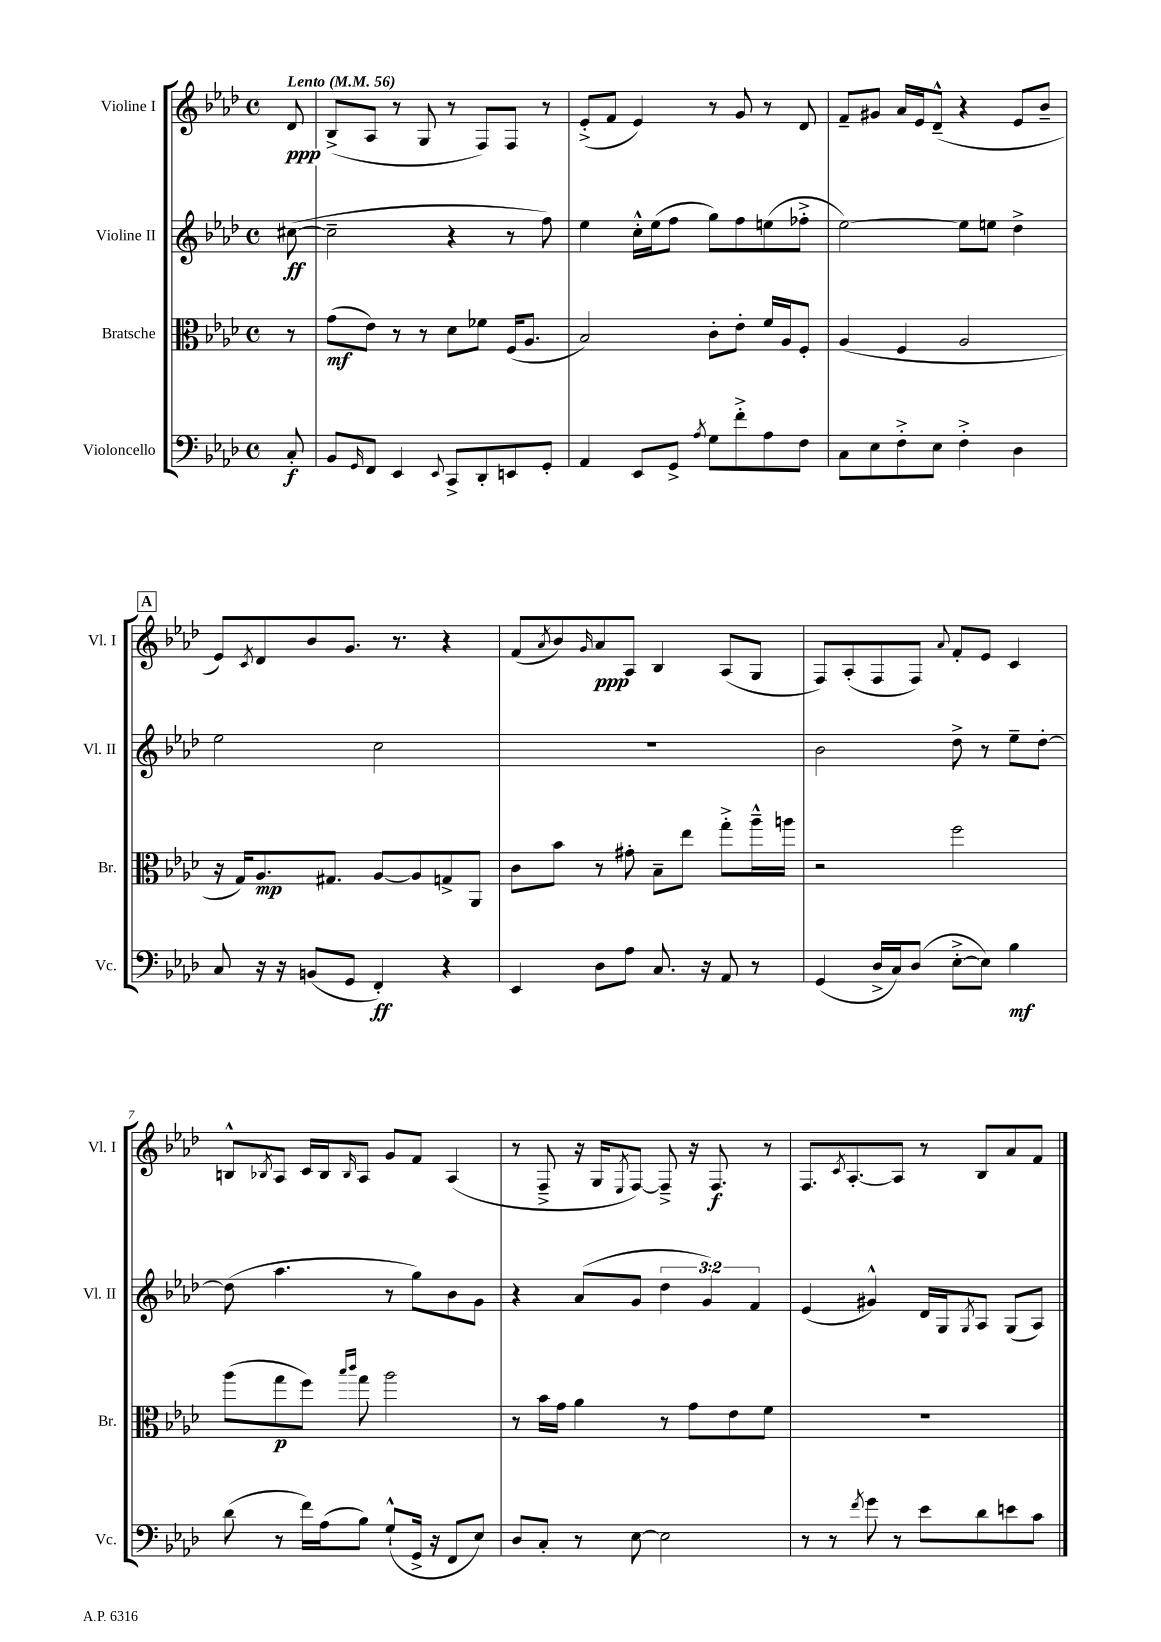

**kern	**kern	**kern	**kern
*staff4	*staff3	*staff2	*staff1
*clefF4	*clefC3	*clefG2	*clefG2
*k[b-e-a-d-]	*k[b-e-a-d-]	*k[b-e-a-d-]	*k[b-e-a-d-]
*M4/4	*M4/4	*M4/4	*M4/4
*met(c)	*met(c)	*met(c)	*met(c)
*MM56	*MM56	*MM56	*MM56
8C'/	8r	([8cc#\	8d-/
=	=	=	=
8BB-/L	(8g\L	2cc#~\]	(8B-^/L
16qqGG/	.	.	.
8FF/J	8e-\J)	.	8A-/J
4EE-/	8r	.	8r
.	8r	.	8G/
8qqEE-/	.	.	.
8CC^/L	8d-\L	4r	8r
8DD-'/	8f-\J	.	8F/L)
8EE/	(16F/LK	8r	8F/J
.	8.A-/J	.	.
8GG'/J	.	8ff\)	8r
=	=	=	=
4AA-/	2B-/)	4ee-\	(8e-'^/L
.	.	.	8f/J
8EE-/L	.	16cc'^^\LL	4e-/)
.	.	(16ee-\J	.
8GG^/J	.	8ff\J	.
8qA-/	.	.	.
8G\L	8c'\L	8gg\L)	8r
8f'^\	8e-'\J	8ff\	8g/
8A-\	16f/LL	(8ee\	8r
.	16A-/J	.	.
8F\J	8F'/J	8ff-'^\J	8d-/
=	=	=	=
8C\L	(4A-/	[2ee-\)	8f~/L
8E-\	.	.	8g#/J
8F'^\	4F/	.	16a-/LL
.	.	.	16e-/J
8E-\J	.	.	(8d-~^^/J
4F'^\	2A-/	8ee-\]L	4r
.	.	8ee\J	.
4D-\	.	4dd-^\	8e-/L
.	.	.	8b-~/J
=	=	=	=
8C/	16r	2ee-\	8e-/L)
.	16G/LK)	.	.
.	.	.	8qc/
16r	8.A-/	.	8d-/
16r	.	.	.
(8BB/L	.	.	8b-/
.	8.G#/J	.	.
8GG/J	.	.	8.g/J
4FF'/)	[8A-/L	2cc\	.
.	.	.	8.r
.	8A-/]	.	.
4r	8G^/	.	4r
.	8AA-/J	.	.
=	=	=	=
4EE-/	8c\L	1r	(8f/L
.	.	.	8qa-/
.	8b-\J	.	8b-/)
.	.	.	16qqg/
8D-\L	8r	.	8a-/
8A-\J	8g#'\	.	8A-/J
8.C/	8B-~\L	.	4B-/
.	8ee-\J	.	.
16r	.	.	.
8AA-/	8gg'^\L	.	(8A-/L
8r	16aa-~^^\L	.	8G/J
.	16aa\JJ	.	.
=	=	=	=
(4GG/	2r	2b-\	8F/L)
.	.	.	(8A-'/
16D-^/LL	.	.	8F/
16C/J)	.	.	.
(8D-/J	.	.	8F/J)
.	.	.	8qqa-/
[8E-'^\L	2ff\	8dd-^\	8f'/L
8E-\]J)	.	8r	8e-/J
4B-\	.	8ee-~\L	4c/
.	.	[8dd-'\J	.
=	=	=	=
(8d-\	(8aa-\L	(8dd-\]	8B^^/L
.	.	.	8qB-/
8r	8gg\	4.aa-\	8A-/J
16f\LL)	8ff\J)	.	16c/LL
(16A-\J	.	.	16B-/J
.	16qqbb-/LL	.	.
.	16qqccc/JJ	.	16qqB-/
8B-\J)	8gg\	.	8A-/J
(8G`^^/L	2aa-\	8r	8g/L
16GG^/Jk	.	8gg\L)	8f/J
16r	.	.	.
8FF/L	.	8b-\	(4A-/
8E-/J)	.	8g\J	.
=	=	=	=
8D-/L	8r	4r	8r
8C'/J	16b-\LL	.	8F~^/
.	16g\JJ	.	.
8r	4a-\	(8a-/L	16r
.	.	.	16G/LK
.	.	.	8qE-/
[8E-\	.	8g/J	[8F/J)
2E-\]	8r	6dd-\	8F~^/]
.	8g\L	.	16r
.	.	6g/)	.
.	.	.	8.F/
.	8e-\	.	.
.	.	6f/	.
.	8f\J	.	8r
=	=	=	=
8r	1r	(4e-/	8.F/L
8r	.	.	.
.	.	.	8qc/
.	.	.	[8.A-'/
8qf/	.	.	.
8g\	.	4g#^^/)	.
8r	.	.	8A-/]J
8e-\L	.	16d-/LL	8r
.	.	16G/J	.
.	.	8qG/	.
8d-\	.	8A-/J	8B-/L
8e\	.	(8G/L	8a-/
8c\J	.	8A-/J)	8f/J
==	==	==	==
*-	*-	*-	*-
